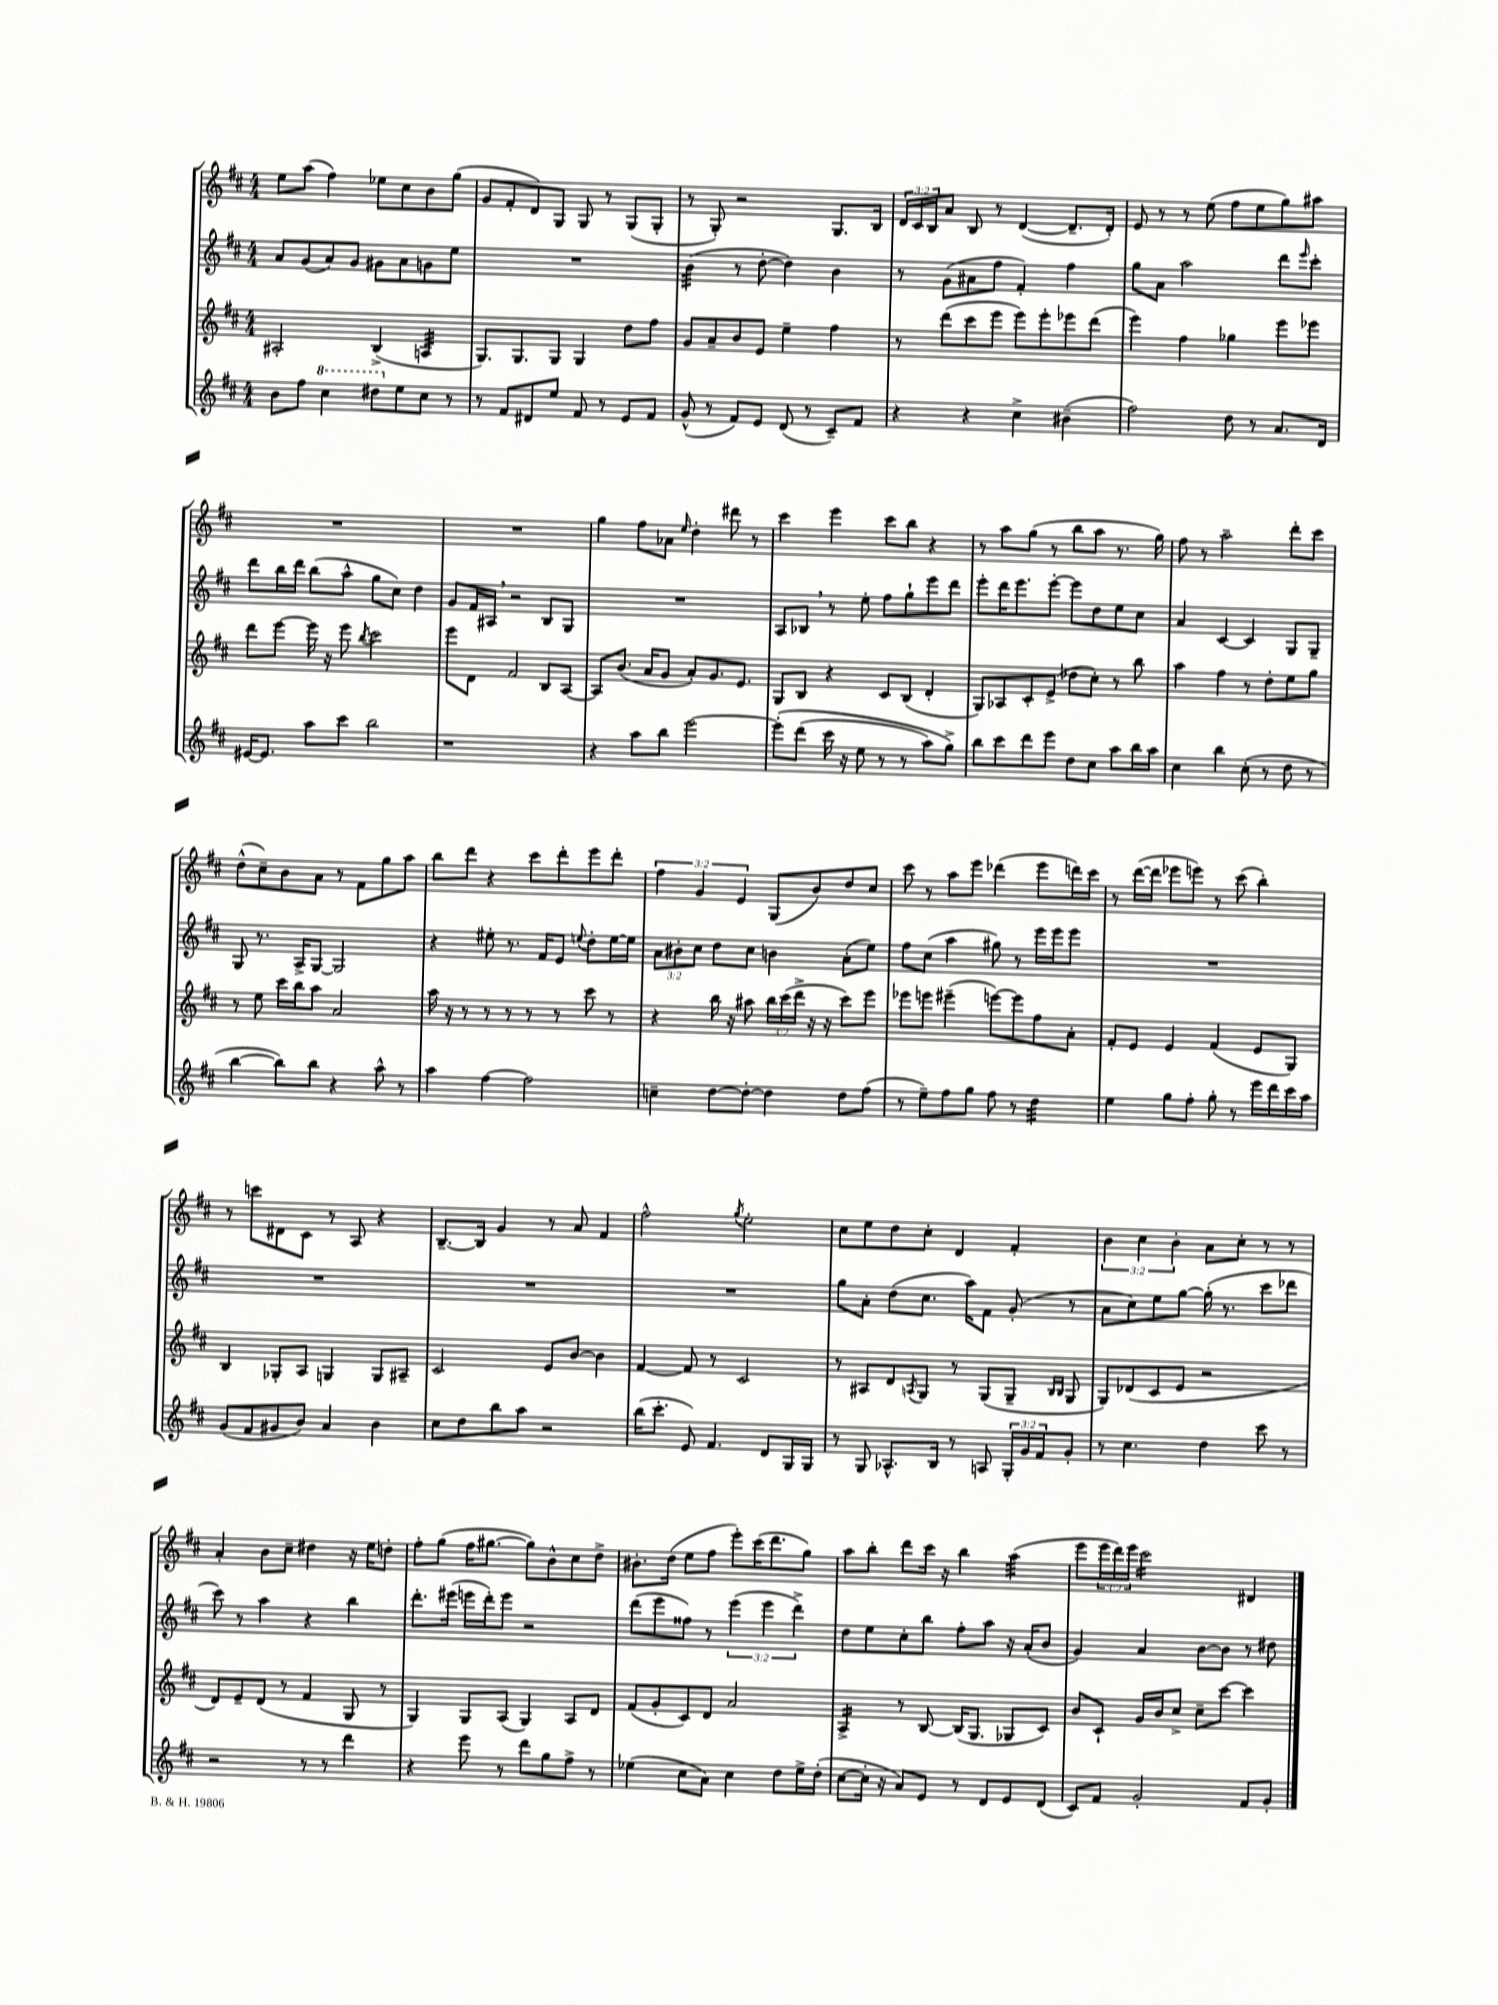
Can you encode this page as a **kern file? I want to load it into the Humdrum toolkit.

**kern	**kern	**kern	**kern
*staff4	*staff3	*staff2	*staff1
*clefG2	*clefG2	*clefG2	*clefG2
*k[f#c#]	*k[f#c#]	*k[f#c#]	*k[f#c#]
*M4/4	*M4/4	*M4/4	*M4/4
8b	2A#'	8a	8ee
8ff#	.	(8g	(8aa
4ccc#	.	8a)	4ff#)
.	.	8g	.
8ddd#	(4B^	8g#	8ee-
8ee	.	8a	8cc#
8cc#	4A	8g	8b
8r	.	8ee	(8gg
=	=	=	=
8r	8.G)	1r	8g
8f#	.	.	8f#'
.	8.G	.	.
8d#	.	.	8d)
8ee	8G	.	8G
8f#	4G	.	8G
8r	.	.	8r
8e	8dd	.	(8G
8f#	8ff#	.	8G'
=	=	=	=
(8g^^	8g	(4b	8r
8r	8a~	.	8G')
8f#)	8b	8r	2r
8e	8e	[8dd'	.
(8d	4ee~	4dd])	.
8r	.	.	.
8c#~)	4ff#	4b	8.G
8f#	.	.	.
.	.	.	16B
=	=	=	=
4r	8r	8r	24d
.	.	.	24c#
.	.	.	24B
.	(8ddd	(8g	8a
4r	8ccc#	8a#	8B
.	8eee	8ff#	8r
4cc#^	8eee)	4f#')	([4d
.	8eee'	.	.
(4b#~	8eee-	4ff#	8.d~]
.	(8ddd	.	.
.	.	.	16d')
=	=	=	=
2ff#)	4eee)	8gg	8e
.	.	8a	8r
.	4ff#	2aa	8r
.	.	.	(8ee
8dd	4gg-	.	8ff#
8r	.	.	8ee
8.a	8eee	8ddd	8gg)
.	.	16qqeee	.
.	8eee-	8ccc#'	8aa#
16d	.	.	.
=	=	=	=
[16e#	8ddd	8ddd	1r
8.e#]	.	.	.
.	[8eee	16bb	.
.	.	16ddd	.
8aa	16eee]	(8bb	.
.	16r	.	.
8ccc#	8eee	8aa^^	.
.	8qbb	.	.
2bb	2ccc#	8gg	.
.	.	8cc#)	.
.	.	4dd	.
=	=	=	=
1r	8eee	8g	1r
.	8d	16f#	.
.	.	16A#	.
.	2f#	2r	.
.	8B	8B	.
.	[8A	8G	.
=	=	=	=
4r	8A]	1r	4gg
.	(8.b	.	.
8aa	.	.	8ff#
.	16a	.	.
8bb	8g	.	8a-
.	.	.	16qqee
[2eee	8a')	.	4dd'
.	8.g	.	.
.	.	.	8ddd#
.	8.e	.	.
.	.	.	8r
=	=	=	=
&(8eee']	8G	8A	4ccc#
(8ddd	8B	8B-	.
16ccc#	4r	8r	4eee
16r	.	.	.
8ee	.	8ee'	.
8r	8c#	8ff#	8ccc#
8r	(8B	8gg`	8bb
8aa)	4d'	8eee	4r
8gg^&)	.	8ddd	.
=	=	=	=
8bb	8G)	8eee'	8r
8ccc#	8A-	16ddd	8aa
.	.	8.eee	.
8ddd	8c#'	.	(8gg
8eee	(8e^	[8eee'	8r
8dd	8dd-	8eee]	8bb
8cc#	8cc#')	8dd	8aa
8aa	8r	8ee	8.r
16bb	8bb	8cc#	.
16aa	.	.	16gg)
=	=	=	=
4cc#	4aa	4a	8ff#
.	.	.	8r
4bb	4ff#	[4c#	2aa~
(8cc#'	8r	4c#]	.
8r	8dd'	.	.
8dd	8ee	8G	8ddd'
8r	8gg	8G~	8ccc#
=	=	=	=
[4bb	8r	8G	(8dd^^
.	8ee	8.r	8cc#~)
8bb])	16ccc#	.	8b
.	16bb	16A^	.
8bb	8aa	[8G	8a
4r	2a	2G]	8r
.	.	.	8f#
8aa^^	.	.	8gg
8r	.	.	8aa
=	=	=	=
4aa	16aa	4r	8bb
.	16r	.	.
.	8r	.	8ddd
[4ff#	8r	8ee#'	4r
.	8r	8.r	.
2ff#]	8r	.	8ccc#
.	.	16f#	.
.	8r	8e	8ddd'
.	.	8qqee	.
.	8ccc#	8dd'	8eee
.	8r	[16ee	8ddd'
.	.	16ee]	.
=	=	=	=
4cc~	4r	12a	6ff#
.	.	12b#'	.
.	.	12cc#	6g
[8dd	16bb	8dd	.
.	16r	.	.
.	.	.	6e
8dd'_	8aa#	8cc#	.
4dd]	24bb	4b	(8G
.	(24ccc#	.	.
.	24ddd^	.	.
.	16r	.	8b)
.	16r	.	.
8dd	8ccc#)	(8a'	8dd
(8ff#	8eee	8ee)	8cc#
=	=	=	=
8r	8eee-	8ff#	8ccc#
8ee~)	8eee	(8cc#	8r
8ff#	(4eee#~	4aa	8aa
8gg	.	.	8eee
8ff#	[8eee)	8gg#)	(4ddd-
8r	8eee]	8r	.
4dd	8ff#	16eee	8eee
.	.	16eee	.
.	8a'	8eee	16ddd)
.	.	.	16ccc#
=	=	=	=
4ee	8f#'	1r	8r
.	8e	.	([16ddd
.	.	.	16ddd]
8gg	4e	.	8eee-
8ff#'	.	.	8eee)
8gg'	(4f#	.	8r
8r	.	.	(8ccc#
16eee	8e	.	4bb')
16ddd	.	.	.
16ccc#	8G)	.	.
16aa	.	.	.
=	=	=	=
(8g	4B	1r	8r
8f#	.	.	8ccc
8g#	8G-'	.	8d#
8b)	8A	.	8c#
4a	4G	.	8r
.	.	.	8A
4b	8G	.	4r
.	8A#~	.	.
=	=	=	=
8cc#	2c#	1r	[8.B~
8dd	.	.	.
.	.	.	16B]
8bb	.	.	4g
8aa	.	.	.
2r	8e	.	8r
.	[8b	.	8a
.	4b]	.	4f#
=	=	=	=
(16bb	[4f#	1r	2ff#^^
8.ccc#'	.	.	.
8e)	8f#]	.	.
4.f#	8r	.	.
.	.	.	8qgg
.	2c#	.	2ee'
8d	.	.	.
16G	.	.	.
16G	.	.	.
=	=	=	=
8r	8r	8gg	8cc#
8G	8A#	8a'	8ee
8.A-^^	8d	(8dd	8dd
.	8qA	.	.
.	8G	8.cc#	8cc#'
16B	.	.	.
8r	8r	.	4d
.	.	16aa)	.
8A	(8G	8f#	.
24G'	8G~	(8g'	4f#'
24g	.	.	.
24f#	.	.	.
.	16qqB	.	.
.	16qqB	.	.
8g'	8G	8r	.
=	=	=	=
8r	8G)	8a	6b
4.cc#	(8d-	8cc#)	.
.	.	.	6cc#
.	8c#	8ee	.
.	.	.	6b'
.	8e	[8gg	.
4dd	2r	(16gg']	8a
.	.	8.r	.
.	.	.	8cc#'
8ccc#	.	8ccc#	8r
8r	.	8ddd-	8r
=	=	=	=
2r	8d)	8ccc#)	4a'
.	8e~	8r	.
.	(8d	4aa	8b
.	8r	.	8cc#~
8r	4f#	4r	4dd#
8r	.	.	.
4ddd	8G	4bb	16r
.	.	.	16ee
.	8r	.	8dd'
=	=	=	=
4r	4G)	8.ddd'	8ff#'
.	.	.	(8gg
.	.	(16eee#	.
8eee	8G	16eee	16ff#
.	.	16ddd')	[8.gg#
8r	(8A	8eee	.
8ddd	4G)	2r	8gg#])
8gg	.	.	8b^^
8ff#^	8A	.	8cc#
8r	8d	.	8dd^
=	=	=	=
(4ee-	(8f#	(8ddd	8.b#'
.	8g'	8eee	.
.	.	.	(16dd
8cc#	8c#)	8ff##)	8ee
8a)	8d	8r	8ff#
4cc#	2a	(6eee	8eee')
.	.	.	(16ccc#
.	.	6eee	.
.	.	.	8.ddd
8dd	.	.	.
.	.	6ddd^)	.
16ee-^	.	.	8gg)
(16dd'	.	.	.
=	=	=	=
[8cc#	4A^	8dd	8aa
16cc#']	.	8ee	8bb'
16r	.	.	.
8a)	8r	8cc#'	8ddd
8e	[8B	8bb	16ccc#
.	.	.	16r
8r	(16B]	8ff#'	4bb
.	8.G	.	.
8d	.	8aa	.
8e	8G-	16r	(4aa
.	.	(16a'	.
(8d	8c#)	8b	.
=	=	=	=
8c#)	8b	4g)	8eee
8f#	8c#`	.	24eee
.	.	.	24ddd)
.	.	.	24eee
2g'	16g	4a	2ccc#
.	16b	.	.
.	8cc#^	.	.
.	8cc#~	[8b	.
.	[8ccc#	8b]	.
8f#	4ccc#]	8r	4d#
8g'	.	8dd#	.
==	==	==	==
*-	*-	*-	*-
